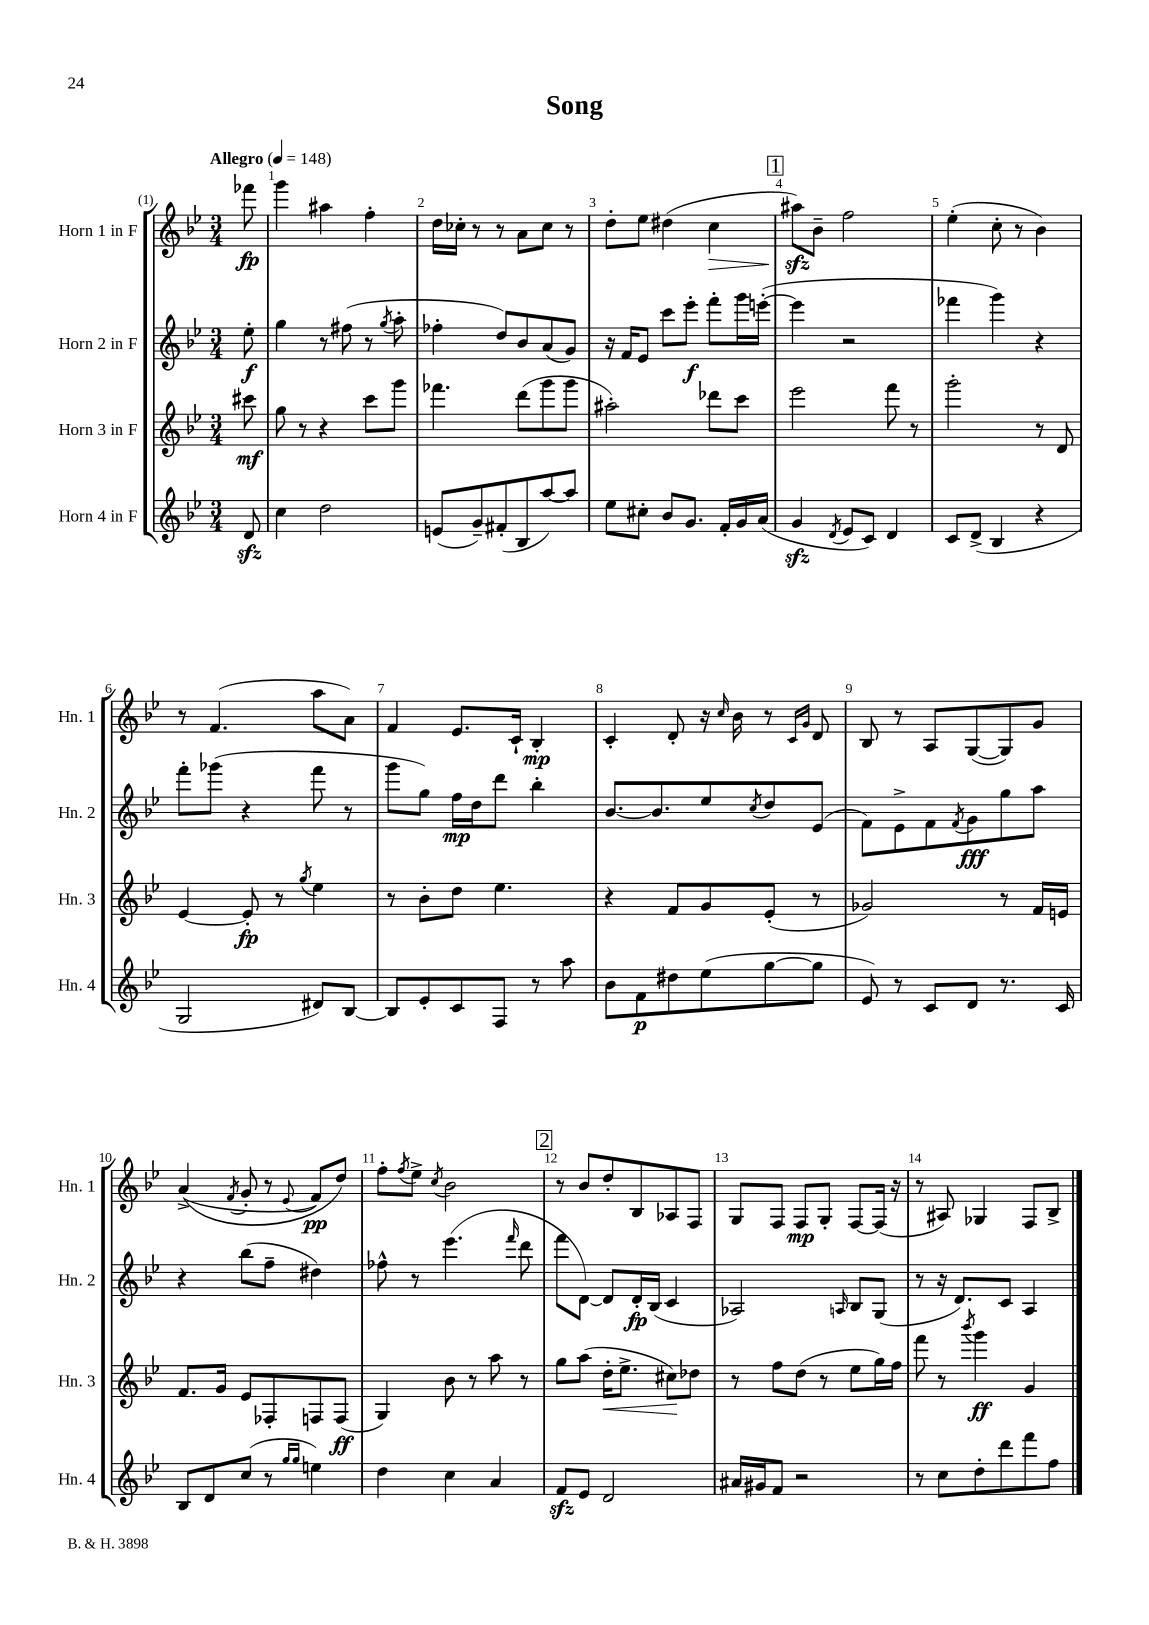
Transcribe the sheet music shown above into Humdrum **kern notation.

**kern	**kern	**kern	**kern
*staff4	*staff3	*staff2	*staff1
*clefG2	*clefG2	*clefG2	*clefG2
*k[b-e-]	*k[b-e-]	*k[b-e-]	*k[b-e-]
*M3/4	*M3/4	*M3/4	*M3/4
*MM148	*MM148	*MM148	*MM148
8d	8ccc#	8ee-'	8fff-
=	=	=	=
4cc	8gg	4gg	4ggg
.	8r	.	.
2dd	4r	8r	4aa#
.	.	(8ff#	.
.	8ccc	8r	4ff'
.	.	8qgg	.
.	8ggg	8aa'	.
=	=	=	=
(8e	4.fff-	4ff-'	16dd
.	.	.	16cc-'
8g~)	.	.	8r
(8f#'	.	8dd)	8r
8B-	(8ddd	8b-	8a
[8aa)	8ggg	(8a	8cc-
8aa]	8ggg	8g)	8r
=	=	=	=
8ee-	2aa#')	16r	8dd'
.	.	16f	.
8cc#'	.	8e-	8ee-
8b-	.	8ccc	(4dd#
8.g	.	8eee-'	.
.	8ddd-	8fff'	4cc
16f'	.	.	.
16g	8ccc	16ggg	.
(16a	.	([16eee'	.
=	=	=	=
4g	2eee-	4eee]	8aa#)
.	.	.	8b-~
8qd	.	.	.
8e-	.	2r	2ff
8c)	.	.	.
4d	8fff	.	.
.	8r	.	.
=	=	=	=
8c	2ggg'	4fff-	(4ee-'
(8d^	.	.	.
4B-	.	4ggg)	8cc'
.	.	.	8r
4r	8r	4r	4b-)
.	8d	.	.
=	=	=	=
2G	[4e-	8fff'	8r
.	.	(8ggg-	(4.f
.	8e-']	4r	.
.	8r	.	.
.	8qgg	.	.
8d#)	4ee-	8fff	8aa
[8B-	.	8r	8a)
=	=	=	=
8B-]	8r	8ggg	4f
8e-'	8b-'	8gg)	.
8c	8dd	16ff	8.e-
.	.	16dd	.
8F	4.ee-	8ddd	.
.	.	.	16c`
8r	.	4bb-'	4B-'
8aa	.	.	.
=	=	=	=
8b-	4r	[8.b-	4c'
8f	.	.	.
.	.	8.b-]	.
8dd#	8f	.	8d'
(8ee-	8g	8ee-	16r
.	.	.	16qqcc
.	.	.	16b-
.	.	8qcc	.
[8gg	(8e-'	8dd	8r
.	.	.	16qqc
.	.	.	16qqg
8gg]	8r	(8e-	8d
=	=	=	=
8e-)	2g-)	8f)	8B-
8r	.	8e-^	8r
8c	.	8f	8A
.	.	8qf	.
8d	.	8g	([8G
8.r	8r	8gg	8G])
.	16f	8aa	8g
16c	16e	.	.
=	=	=	=
8B-	8.f	4r	&((4a^
8d	.	.	.
.	16g	.	.
.	.	.	8qf
(8cc	8e-	(8bb-	8g'
8r	8F-'	8ff~	8r
16qqgg	.	.	.
16qqgg	.	.	8qqe-
4ee)	8F	4dd#)	8f)
.	(8F	.	8dd&)
=	=	=	=
4dd	4G)	8ff-^^	8ff'
.	.	.	8qff
.	.	8r	8ee-^
.	.	.	8qcc
4cc	8b-	(4.eee-	2b-
.	8r	.	.
4a	8aa	.	.
.	.	16qqfff	.
.	8r	8ddd	.
=	=	=	=
8f	8gg	8fff	8r
8e-	(8aa	[8d)	8b-
2d	16dd'	8d]	8dd'
.	8.ee-^	.	.
.	.	16d'	8B-
.	.	(16B-	.
.	8cc#)	4c	8A-
.	8dd-	.	8F
=	=	=	=
16a#	8r	2A-)	8G
16g#	.	.	.
8f	8ff	.	8F
2r	(8dd	.	8F
.	8r	.	8G'
.	.	16qqA	.
.	8ee-	8B-	[8F
.	16gg)	(8G	(16F]
.	16ff	.	16r
=	=	=	=
8r	8fff	8r	8r
8cc	8r	16r	8A#)
.	.	8.d)	.
.	8qbbb-	.	.
8dd'	4ggg	.	4G-
8ddd	.	8c	.
8fff	4g	4A	8F
8ff	.	.	8B-^
==	==	==	==
*-	*-	*-	*-
